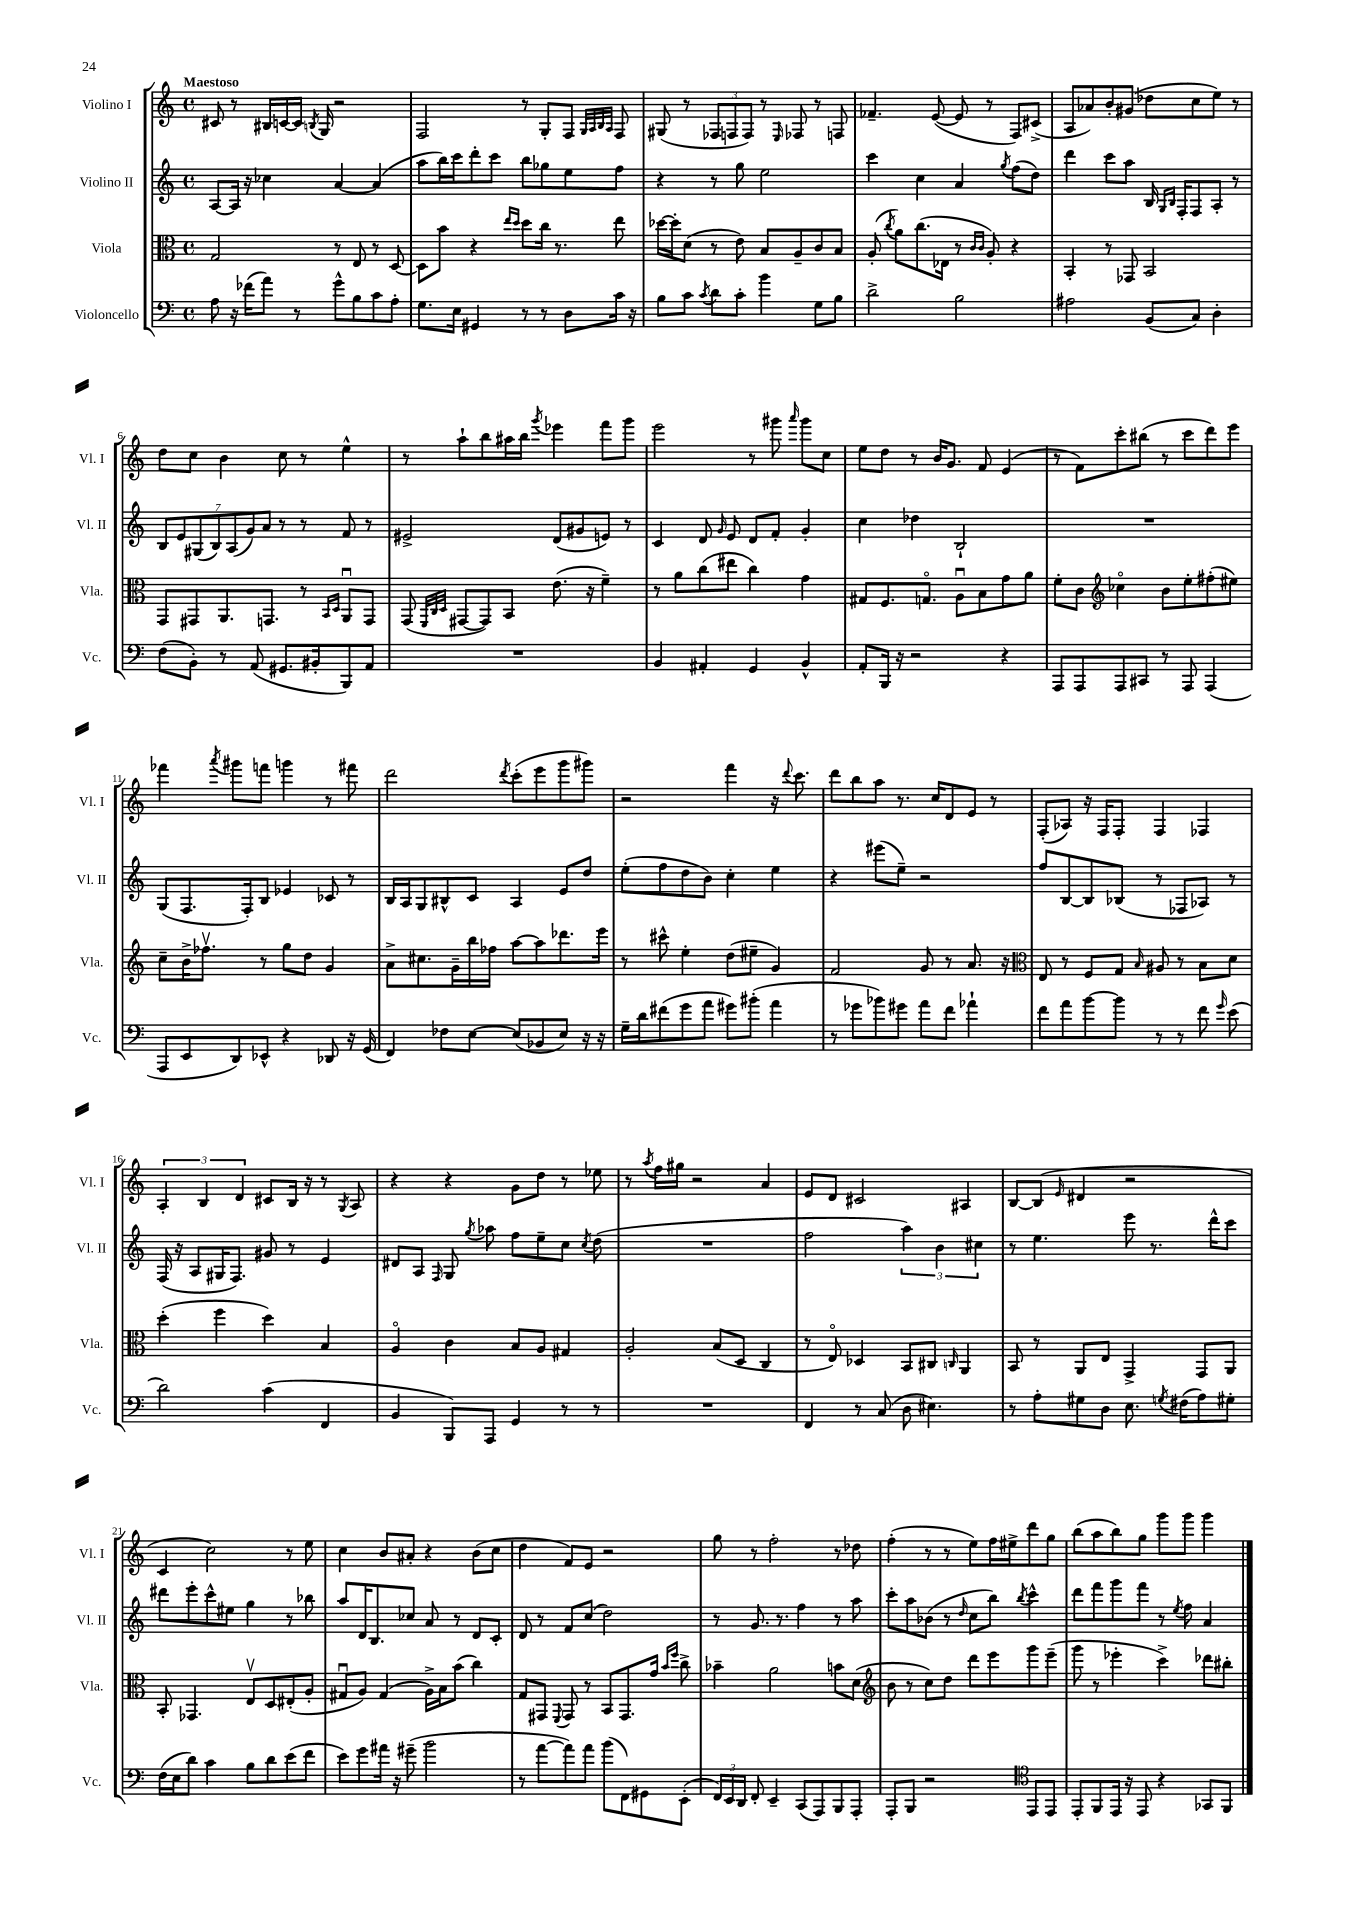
<<
\new StaffGroup <<
\new Staff = "s0" \with { instrumentName = "Violino I" shortInstrumentName = "Vl. I" } {
    \clef treble \key c \major \defaultTimeSignature \time 4/4 \tempo "Maestoso"
    \autoBeamOff cis'8 r8 bis16[ c'16~ c'16] \acciaccatura { b8 } g16 r2 |
    f2 r8 g8[-. f8] \grace { g32[ a32 b32 a32] } f8 |
    gis8( r8 \tuplet 3/2 { fes8[ f8 f8]) } r8 \grace { e16 } fes8 r8 f8 |
    fes'4.-- e'8~( e'8 r8 f8[) cis'8]->( |
    a8[ aes'8) b'8-. gis'8]( des''8[ c''8 e''8]) r8 |
    d''8[ c''8] b'4 c''8 r8 e''4-^ |
    r8 a''8[-! b''8 ais''16 b''16] \acciaccatura { g'''8 } ees'''4 f'''8[ g'''8] |
    e'''2 r8 gis'''8 \grace { a'''16 } gis'''8[ c''8] |
    e''8[ d''8] r8 b'16[ g'8.] f'8 e'4( |
    r8 f'8[) c'''8-. bis''8]( r8 c'''8[ d'''8) e'''8] |
    fes'''4 \acciaccatura { a'''8 } gis'''8[ f'''8] g'''4 r8 fis'''8 |
    d'''2 \acciaccatura { d'''8 } c'''8[-.( e'''8 g'''8 gis'''8]) |
    r2 f'''4 r16 \appoggiatura { d'''8 } c'''8. |
    d'''8[ b''8 a''8] r8. c''16[ d'8 e'8] r8 |
    f8[-.( aes8]) r16 f16[ f8]-. f4 fes4 |
    \tuplet 3/2 { a4-. b4 d'4 } cis'8[ b16] r16 r8 \acciaccatura { g8 } a8 |
    r4 r4 g'8[ d''8] r8 ees''8 |
    r8 \acciaccatura { a''8 } f''16[ gis''16] r2 a'4 |
    e'8[ d'8] cis'2 ais4 |
    b8[~ b8]( \grace { e'16 } dis'4 r2 |
    c'4 c''2) r8 e''8 |
    c''4 b'8[ ais'8]-. r4 b'8[( c''8] |
    d''4 f'8[) e'8] r2 |
    g''8 r8 f''2-. r8 des''8 |
    f''4-.( r8 r8 e''8[) f''16 eis''16-> d'''8 g''8] |
    b''8[( a''8 b''8) g''8] g'''8[ g'''8] g'''4 \bar "|." |
}
\new Staff = "s1" \with { instrumentName = "Violino II" shortInstrumentName = "Vl. II" } {
    \clef treble \key c \major \defaultTimeSignature \time 4/4
    \autoBeamOff a8[~ a16] r16 ces''4 a'4~ a'4( |
    a''8[ b''16) c'''16 d'''8-. c'''8] b''8[ ges''8 e''8 f''8] |
    r4 r8 g''8 e''2 |
    c'''4 c''4 a'4 \acciaccatura { g''8 } f''8[( d''8]) |
    d'''4 c'''8[ a''8] b16 \grace { g16[ b16] } f16[-. f8 a8]-. r8 |
    \tuplet 7/4 { b8[ e'8 gis8( b8) a8( g'8) a'8] } r8 r8 f'8 r8 |
    eis'2-> d'8[( gis'8 e'8]) r8 |
    c'4 d'8 \grace { g'16 } e'8 d'8[ f'8]-. g'4-. |
    c''4 des''4 b2-! |
    R1 |
    g8[( f8. f16-.) b8] ees'4 ces'8 r8 |
    b16[ a16 g8 bis8-^ c'8] a4 e'8[ d''8] |
    e''8[-.( f''8 d''8 b'8]) c''4-. e''4 |
    r4 eis'''8[( e''8]--) r2 |
    f''8[ b8~ b8 bes8]( r8 fes8[ aes8]) r8 |
    f16( r16 a8[ gis16 f8.]) gis'8 r8 e'4 |
    dis'8[ a8] \grace { f16 } g8 \acciaccatura { g''8 } aes''8 f''8[ e''8-- c''8] \acciaccatura { c''8 } d''8( |
    R1 |
    f''2 \tuplet 3/2 { a''4) b'4 cis''4 } |
    r8 e''4. e'''8 r8. d'''16[-^ c'''8] |
    dis'''8[ e'''8-. c'''8-^ eis''8] g''4 r8 bes''8 |
    a''8[ d'16 b8. ces''8] a'8 r8 d'8[ c'8]-. |
    d'8 r8 f'8[ c''8]( d''2) |
    r8 g'8. r8. f''4 r8 a''8 |
    c'''8[-. a''8 bes'8]( r8 \grace { d''16 } c''8[ b''8]) \acciaccatura { b''8 } c'''4-^ |
    d'''8[ f'''8 g'''8 f'''8] r8 \acciaccatura { e''8 } f''8 a'4 \bar "|." |
}
\new Staff = "s2" \with { instrumentName = "Viola" shortInstrumentName = "Vla." } {
    \clef alto \key c \major \defaultTimeSignature \time 4/4
    \autoBeamOff g2 r8 e8 r8 d8~ |
    d8[ b'8] r4 \grace { e''16[ d''16] } d''8[ c''16] r8. e''8 |
    des''16[~ des''16-. d'8]( r8 e'8) b8[ a8-- c'8 b8] |
    a8-.( \acciaccatura { c''8 } a'8[) c''8.( ees16] r8 \grace { c'16[ c'16] } a8-.) r4 |
    b,4-. r8 ges,8 b,2 |
    g,8[ gis,8 a,8. g,8.] r8 \grace { b,16[ d16] } a,8[\downbow g,8] |
    g,8( \grace { f,32[ c32 d32] } gis,8[~ gis,8) b,8] e'8.( r16 f'4--) |
    r8 a'8[ c''8( eis''8] c''4) g'4 |
    gis8[ f8. g8.]\flageolet a8[\downbow b8 g'8 a'8] |
    f'8[-. c'8] \clef treble ces''4\flageolet b'8[ e''8-. fis''8-.( eis''8]) |
    c''8[-- b'16-> fes''8.]\upbow r8 g''8[ d''8] g'4 |
    a'8[-> cis''8. g'16-- b''16 fes''16] a''8[~ a''8 des'''8. e'''16] |
    r8 cis'''8-^ e''4-. d''8[( eis''8]-- g'4) |
    f'2 g'8 r8 a'8. r16 |
    \clef alto e8 r8 f8[ g8] \grace { b16 } ais8 r8 b8[ d'8] |
    d''4-.( f''4 d''4) b4 |
    a4\flageolet c'4 b8[ a8] gis4 |
    a2-. b8[( d8] c4 |
    r8 e8\flageolet) des4 b,8[ cis8] \grace { c16 } a,4 |
    b,8 r8 a,8[ e8] g,4-> g,8[ a,8] |
    b,8-. ges,4. e8[\upbow d8 eis8-.( a8]-. |
    gis8[\downbow a8]) gis4( a16[->) b16 b'8]( c''4) |
    g8[ gis,8] \appoggiatura { f,8 } gis,8 r8 b,8[ gis,8. g'16] \grace { b'16[ f''16] } c''8-> |
    bes'4-- a'2 b'8[ d'8]( |
    \clef treble b'8 r8 c''8[) d''8] d'''8[ e'''8 g'''8 e'''8]--( |
    g'''8 r8 ees'''4-. c'''4->) des'''8[ bis''8]-. \bar "|." |
}
\new Staff = "s3" \with { instrumentName = "Violoncello" shortInstrumentName = "Vc." } {
    \clef bass \key c \major \defaultTimeSignature \time 4/4
    \autoBeamOff a8 r16 fes'16[( a'8]) r8 g'8[-^ b8 c'8 a8]-. |
    g8.[ e16] gis,4 r8 r8 d8[ c'16] r16 |
    b8[ c'8] \acciaccatura { c'8 } d'8[ c'8]-. b'4 g8[ b8] |
    d'2-> b2 |
    ais2 b,8[( c8]) d4-. |
    f8[( b,8]-.) r8 a,8( gis,8.[ bis,16-. b,,8) a,8] |
    R1 |
    b,4 ais,4-. g,4 b,4-^ |
    a,8[-. b,,16] r16 r2 r4 |
    a,,8[ a,,8 a,,8 cis,8] r8 a,,8 a,,4( |
    a,,8[ e,8 d,8) ees,8]-^ r4 des,8 r16 g,16( |
    f,4) fes8[ e8]~ e8[( bes,8 e8]) r16 r16 |
    g16[-- d'16 fis'8( g'8 a'8] gis'8[) bis'8]-.( a'4 |
    r8 ges'8[ bes'8) gis'8] a'8[ f'8] aes'4-! |
    f'8[ a'8 b'8~ b'8] r8 r8 f'8 \grace { g'16 } e'8( |
    d'2) c'4( f,4 |
    b,4 b,,8[) a,,8] g,4 r8 r8 |
    R1 |
    f,4 r8 c8( d8 eis4.) |
    r8 a8[-. gis8 d8] e8. \acciaccatura { g8 } fis16[( a8) gis8]-. |
    f16[( e16 d'8]) c'4 b8[ d'8 e'8( f'8] |
    e'8[) g'8 ais'16] r16 gis'8--( b'2 |
    r8 a'8[~ a'8) a'8] b'8[( f,8) gis,8 e,8]-.( |
    \tuplet 3/2 { f,16[) e,16 d,16] } f,8-. e,4-- c,8[( a,,8) b,,8 a,,8]-. |
    a,,8[-. b,,8] r2 \clef tenor e,8[ e,8] |
    e,8[-. f,8 e,16] r16 e,8 r4 ges,8[ f,8] \bar "|." |
}
>>
>>
